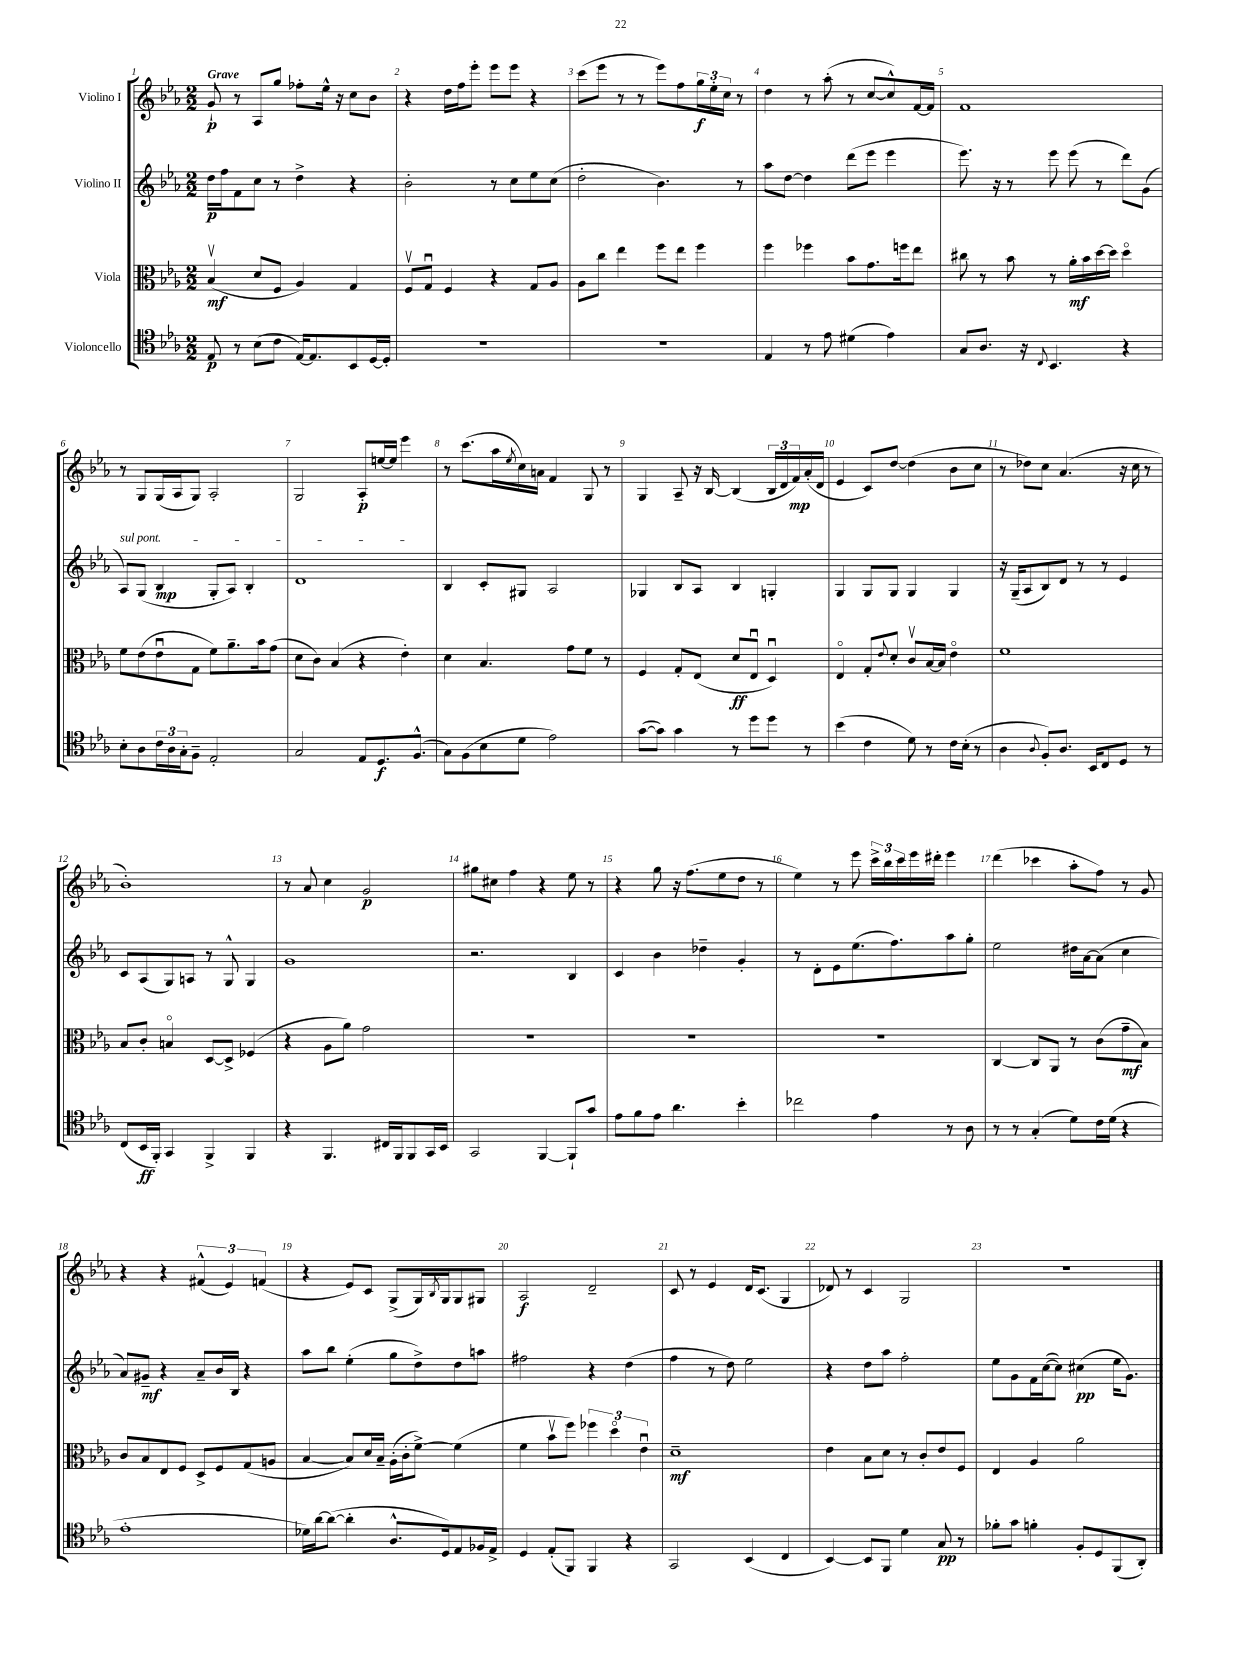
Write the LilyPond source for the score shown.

<<
\new StaffGroup <<
\new Staff = "s0" \with { instrumentName = "Violino I" } {
    \clef treble \key ees \major \numericTimeSignature \time 2/2 \tempo "Grave"
    g'8-!\p r8 aes8 g''8 fes''8-. ees''16-^ r16 c''8 bes'8 |
    r4 d''16 f''16 ees'''8-. ees'''8 ees'''8 r4 |
    c'''8( ees'''8 r8 r8 ees'''8) f''8 \tuplet 3/2 { g''16\f ees''16-. c''16 } r8 |
    d''4 r8 aes''8-.( r8 c''8~ c''8-^) f'16~ f'16 |
    f'1 |
    r8 g8 g16( aes16 g8) aes2-. |
    g2 aes8-.\p e''16~ e''16 ees'''4 |
    r8 c'''8.( aes''16 \acciaccatura { ees''8 } c''16) a'16 f'4 g8 r8 |
    g4 aes8-- r16 bes16~ bes4( \tuplet 3/2 { bes16 d'16 f'16\mp) } aes'16-.( d'16 |
    ees'4 c'8) d''8~ d''4( bes'8 c''8 |
    r8 des''8) c''8 aes'4.( r16 c''16 r8 |
    bes'1-.) |
    r8 aes'8 c''4 g'2\p |
    gis''8 cis''8 f''4 r4 ees''8 r8 |
    r4 g''8 r16 f''8.( ees''8 d''8 r8 |
    ees''4) r8 ees'''8 \tuplet 3/2 { c'''16-> bes''16 c'''16 } ees'''16 dis'''16-. ees'''4 |
    d'''4( ces'''4 aes''8-. f''8) r8 g'8 |
    r4 r4 \tuplet 3/2 { fis'4-^( ees'4) f'4( } |
    r4 ees'8) c'8 g8->( g16) \acciaccatura { bes8 } g16 g8 gis8 |
    aes2\f d'2-- |
    c'8 r8 ees'4 d'16 c'8.( g4 |
    des'8) r8 c'4 g2 |
    r1 \bar "|." |
}
\new Staff = "s1" \with { instrumentName = "Violino II" } {
    \clef treble \key ees \major \numericTimeSignature \time 2/2
    d''16\p f''16 f'8 c''8 r8 d''4-> r4 |
    bes'2-. r8 c''8 ees''8 c''8( |
    d''2-. bes'4.) r8 |
    aes''8 d''8~ d''4 d'''8( ees'''8 ees'''4 |
    ees'''8.) r16 r8 ees'''8 ees'''8( r8 d'''8) g'8( |
    \once \override TextSpanner.bound-details.left.text = \markup { \italic "sul pont." } aes8\startTextSpan) g8( bes4\mp g8-. aes8) bes4-. |
    d'1\stopTextSpan |
    bes4 c'8-. gis8 aes2 |
    ges4 bes8 aes8 bes4 g4-. |
    g4 g8 g8 g4 g4 |
    r16 g16--( aes8 bes8) d'8 r8 r8 ees'4 |
    c'8 aes8( g8) a8 r8 g8-^ g4 |
    g'1 |
    r2. bes4 |
    c'4 bes'4 des''4-- g'4-. |
    r8 d'8-. ees'8 ees''8.( f''8.) aes''8 g''8-. |
    ees''2 dis''16 aes'16~ aes'8( c''4 |
    aes'8) gis'8--\mf r4 aes'8-- bes'16 bes16 r4 |
    aes''8 bes''8 ees''4-.( g''8 d''8->) d''8 a''8 |
    fis''2 r4 d''4( |
    f''4 r8 d''8) ees''2 |
    r4 d''8 aes''8 f''2-. |
    ees''8 g'8 f'16 c''16~( c''8) cis''4\pp( ees''16 g'8.) \bar "|." |
}
\new Staff = "s2" \with { instrumentName = "Viola" } {
    \clef alto \key ees \major \numericTimeSignature \time 2/2
    bes4\upbow\mf( d'8 f8 aes4) g4 |
    f8\upbow g8\downbow f4 r4 g8 aes8 |
    aes8 c''8 ees''4 f''8 ees''8 f''4 |
    f''4 fes''4 bes'8 g'8. f''16 ees''8 |
    cis''8 r8 bes'8 r8 aes'16-.\mf bes'16 d''16~ d''16 d''4\flageolet |
    f'8 ees'8( ees'8\downbow g8 f'8) aes'8.-- bes'16 g'8( |
    d'8 c'8) bes4( r4 ees'4-.) |
    d'4 bes4. g'8 f'8 r8 |
    f4 g8-. ees8( d'8\ff ees8\downbow d4\downbow) |
    ees4\flageolet g8-. \appoggiatura { ees'8 } d'8-. c'8\upbow bes16~ bes16 ees'4\flageolet |
    f'1 |
    bes8 c'8-. b4\flageolet d8~ d8-> fes4( |
    r4 aes8 aes'8) g'2 |
    R1 |
    R1 |
    R1 |
    c4~ c8 aes,8 r8 c'8( g'8--\mf bes8) |
    c'8 bes8 ees8 f8 d8-> f8 g8( a8 |
    bes4~ bes8) d'16 bes16-- aes16-.( c'16-. f'8~->) f'4( |
    f'4 bes'8\upbow f''8) \tuplet 3/2 { fes''4 d''4\flageolet ees'4\downbow } |
    d'1--\mf |
    ees'4 bes8 d'8 r8 c'8-. ees'8 f8 |
    ees4 aes4 aes'2 \bar "|." |
}
\new Staff = "s3" \with { instrumentName = "Violoncello" } {
    \clef tenor \key ees \major \numericTimeSignature \time 2/2
    ees8\p r8 bes8( c'8 ees16~) ees8. bes,8 d16~ d16-. |
    R1 |
    R1 |
    ees4 r8 ees'8 dis'4( ees'4) |
    g8 aes8. r16 \appoggiatura { c8 } bes,4. r4 |
    bes8-. aes8 \tuplet 3/2 { c'16 aes16 g16-. } f8-- ees2-. |
    g2 ees8 d8.\f f8.-^( |
    g8) f8( bes8 d'8 ees'2) |
    g'8~( g'8) g'4 r8 d''8 d''8 r8 |
    bes'4( c'4 d'8) r8 c'16 bes16-.( r8 |
    aes4 \appoggiatura { aes8 } f8-.) aes8. bes,16 c8 d8 r8 |
    c8( bes,16\ff f,16-.) g,4 f,4-> f,4 |
    r4 f,4. cis16 f,16 f,8 g,16 bes,16 |
    g,2 f,4~ f,8-! g'8 |
    ees'8 f'8 ees'8 aes'4. bes'4-. |
    ces''2 ees'4 r8 aes8 |
    r8 r8 g4-.( d'8) c'16 d'16( r4 |
    ees'1-. |
    des'16) aes'16~ aes'8~( aes'4-. aes8.-^ d16) ees8 fes16 ees16-> |
    d4 ees8-.( f,8) f,4 r4 |
    g,2 bes,4( c4 |
    bes,4~) bes,8 f,8 d'4 g8\pp r8 |
    fes'8-. g'8 f'4-. f8-. d8 f,8( aes,8-.) \bar "|." |
}
>>
>>
\layout { \context { \Score \override BarNumber.break-visibility = ##(#f #t #t) barNumberVisibility = #all-bar-numbers-visible } }
